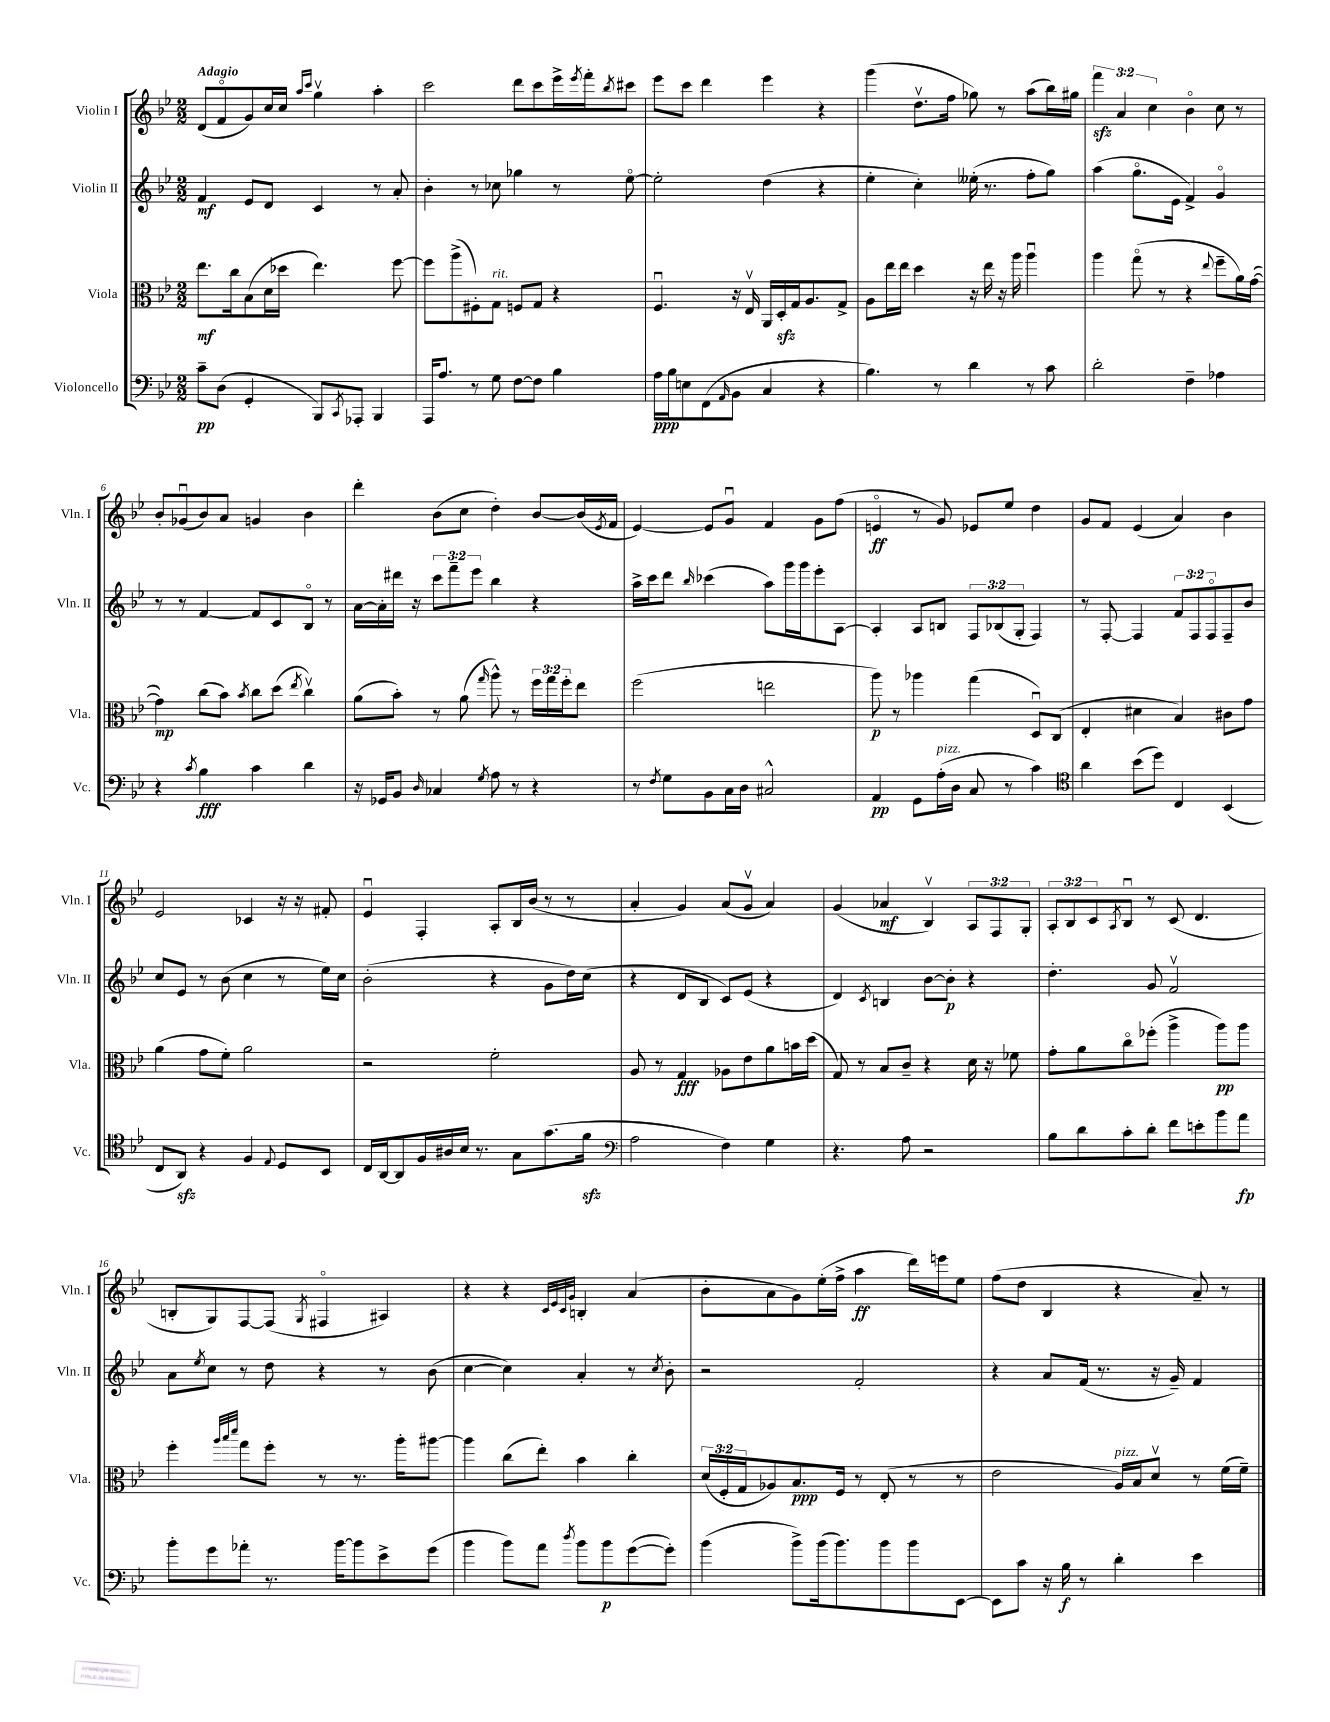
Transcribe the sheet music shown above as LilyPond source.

<<
\new StaffGroup <<
\new Staff = "s0" \with { instrumentName = "Violin I" shortInstrumentName = "Vln. I" } {
    \clef treble \key bes \major \numericTimeSignature \time 2/2 \override Staff.TupletNumber.text = #tuplet-number::calc-fraction-text \tempo "Adagio"
    d'8( f'8\flageolet g'8) c''16 c''16 \grace { a''16 c'''16 } g''4\upbow a''4-. |
    c'''2 d'''8 c'''8 ees'''16-> \acciaccatura { ees'''8 } f'''16-. \acciaccatura { bes''8 } cis'''8 |
    ees'''8 c'''8 d'''4 ees'''4 r4 |
    g'''4( d''8.\upbow f''16 ges''8) r8 a''8( bes''16) gis''16 |
    \tuplet 3/2 { f'''4\sfz a'4 c''4 } bes'4\flageolet c''8 r8 |
    bes'8-. ges'8\downbow( bes'8) a'8 g'4 bes'4 |
    d'''4-. bes'8( c''8 d''4-.) bes'8~ bes'16( \acciaccatura { ees'8 } f'16 |
    ees'4~) ees'8 g'8\downbow f'4 g'8 f''8( |
    e'4\flageolet\ff r8 g'8) ees'8 ees''8 d''4 |
    g'8 f'8 ees'4( a'4) bes'4 |
    ees'2 ces'4 r16 r16 fis'8-. |
    ees'4\downbow f4-. a8-. bes16 bes'16( r8 r8 |
    a'4-. g'4) a'8( g'8\upbow a'4) |
    g'4( aes'4\mf bes4\upbow) \tuplet 3/2 { a8 f8 g8-. } |
    \tuplet 3/2 { a8-. bes8 c'8 } \acciaccatura { a8 } bes8\downbow r8 c'8( d'4. |
    b8-. g8) f8~ f8( \acciaccatura { g8 } fis4\flageolet ais4) |
    r4 r4 \grace { c'32 ees'32 c'32 g'32 } b4-. a'4( |
    bes'8-. a'8 g'8) ees''16-.( f''16-> a''4\ff d'''16) e'''16 ees''8 |
    f''8( d''8 bes4 r4 a'8--) r8 \bar "|." |
}
\new Staff = "s1" \with { instrumentName = "Violin II" shortInstrumentName = "Vln. II" } {
    \clef treble \key bes \major \numericTimeSignature \time 2/2 \override Staff.TupletNumber.text = #tuplet-number::calc-fraction-text
    f'4\mf ees'8 d'8 c'4 r8 a'8-. |
    bes'4-. r8 ces''8 ges''4 r8 ees''8~\flageolet |
    ees''2-. d''4( r4 |
    ees''4-. c''4-.) eeses''16-.( r8. f''8-. g''8) |
    a''4( g''8.\flageolet ees'16 f'4->) g'4\flageolet |
    r8 r8 f'4~ f'8 c'8 bes8\flageolet r8 |
    a'16~ a'16-. dis'''16 r16 \tuplet 3/2 { c'''8 f'''8-- ees'''8 } bes''4 r4 |
    a''16-> c'''16 d'''8 \grace { bes''16 } ces'''4( a''8) g'''16 g'''16 ees'''8-. a8~ |
    a4-. a8 b8 \tuplet 3/2 { f8 bes8( g8-. } f4) |
    r8 f8~-. f4 \tuplet 3/2 { f'8 f8 f8\flageolet } f8-- bes'8 |
    c''8 ees'8 r8 bes'8( c''4 r8 ees''16) c''16 |
    bes'2-.( r4 g'8 d''16) c''16( |
    r4 d'8 bes8 c'8) ees'8( r4 |
    d'4) \acciaccatura { c'8 } b4 bes'8~ bes'8-.\p r4 |
    d''4.-. g'8 f'2\upbow |
    a'8 \acciaccatura { ees''8 } c''8 r8 d''8 r4 r8 bes'8( |
    c''4~ c''4) a'4-. r8 \acciaccatura { c''8 } bes'8-. |
    r2 f'2-. |
    r4 a'8 f'16( r8. r16 g'16--) f'4 \bar "|." |
}
\new Staff = "s2" \with { instrumentName = "Viola" shortInstrumentName = "Vla." } {
    \clef alto \key bes \major \numericTimeSignature \time 2/2 \override Staff.TupletNumber.text = #tuplet-number::calc-fraction-text
    ees''8.\mf c''16 bes8( d'16 des''16 ees''4.) f''8~ |
    f''8 a''8->( fis8-.) g8^\markup { \italic "rit." } f8 g8 r4 |
    f4.\downbow r16 ees16\upbow a,16 d16-.\sfz g16 a8. g8-> |
    a8 ees''16 ees''16 d''4 r16 ees''16 r16 a''16 a''4\downbow |
    a''4 g''8\flageolet( r8 r4 \appoggiatura { ees''8 } f''8-- a'16) g'16~( |
    g'4\mp) c''8( bes'8) \acciaccatura { bes'8 } c''8 d''8( \acciaccatura { ees''8 } c''4\upbow) |
    a'8( bes'8-.) r8 a'8( \grace { g''16 } a''8-^) r8 \tuplet 3/2 { f''16 g''16 f''16-. } ees''8 |
    f''2( e''2 |
    a''8\p) r8 aes''4 g''4( d8\downbow) c8( |
    ees4-. dis'4 bes4) cis'8 g'8 |
    a'4( g'8 f'8-.) a'2 |
    r2 f'2-. |
    a8 r8 g4\fff aes8 ees'8 a'8 b'16 d''16( |
    g8) r8 bes8 c'8-- r4 d'16 r16 fes'8 |
    g'8-. a'8 c''8\flageolet fes''8-.( a''4-> a''8\pp) a''8 |
    f''4-. \grace { a''32 bes''32 d'''32 } g''8 f''8-. r8 r8. a''16-. ais''8~ |
    ais''4 c''8( ees''8-.) bes'4 c''4-. |
    \tuplet 3/2 { d'16( f16-. g16 } aes8) bes8.\ppp f16 r8 ees8-.( r8 r8 |
    ees'2 a16^\markup { \italic "pizz." }) bes16 d'8\upbow r8 f'16( f'16--) \bar "|." |
}
\new Staff = "s3" \with { instrumentName = "Violoncello" shortInstrumentName = "Vc." } {
    \clef bass \key bes \major \numericTimeSignature \time 2/2
    c'8--\pp d8( g,4-. bes,,8) \acciaccatura { c,8 } aes,,8-. bes,,4 |
    a,,16 a8. r8 g8 f8~ f8 bes4 |
    a16\ppp bes16 e8 f,8( \grace { a,16 } bes,8 c4 r4 |
    bes4.) r8 d'4 r8 c'8 |
    d'2-. f4-- aes4 |
    r4 \acciaccatura { c'8 } bes4\fff c'4 d'4 |
    r16 ges,16 bes,8 \grace { d16 } ces4 \acciaccatura { g8 } a8 r8 r4 |
    r8 \acciaccatura { f8 } g8 bes,8 c16 d16 cis2-^ |
    a,4\pp g,8 a16-.^\markup { \italic "pizz." }( d16 c8 r8 c'4) |
    \clef tenor a'4 bes'8( d''8) c4 bes,4( |
    c8 a,8\sfz) r4 f4 \appoggiatura { ees8 } d8 bes,8 |
    c16 a,16~ a,8 f16 ais16 bes16 r8. g8 g'8.( f'16\sfz |
    \clef bass a2 f4) g4 |
    r4. a8 r2 |
    bes8 d'8 c'8-. d'8-. f'8 e'8-. bes'8 a'8\fp |
    bes'8-. g'8 aes'8-. r8. bes'16~ bes'8 ees'8-> g'8( |
    bes'4 bes'8) a'8 \acciaccatura { d''8 } bes'8 bes'8\p g'8~( g'8-.) |
    bes'4( bes'8->) bes'16( bes'8.) bes'8 bes'8 ees,8~ |
    ees,8 c'8 r16 bes16\f r8 d'4-. ees'4 \bar "|." |
}
>>
>>
